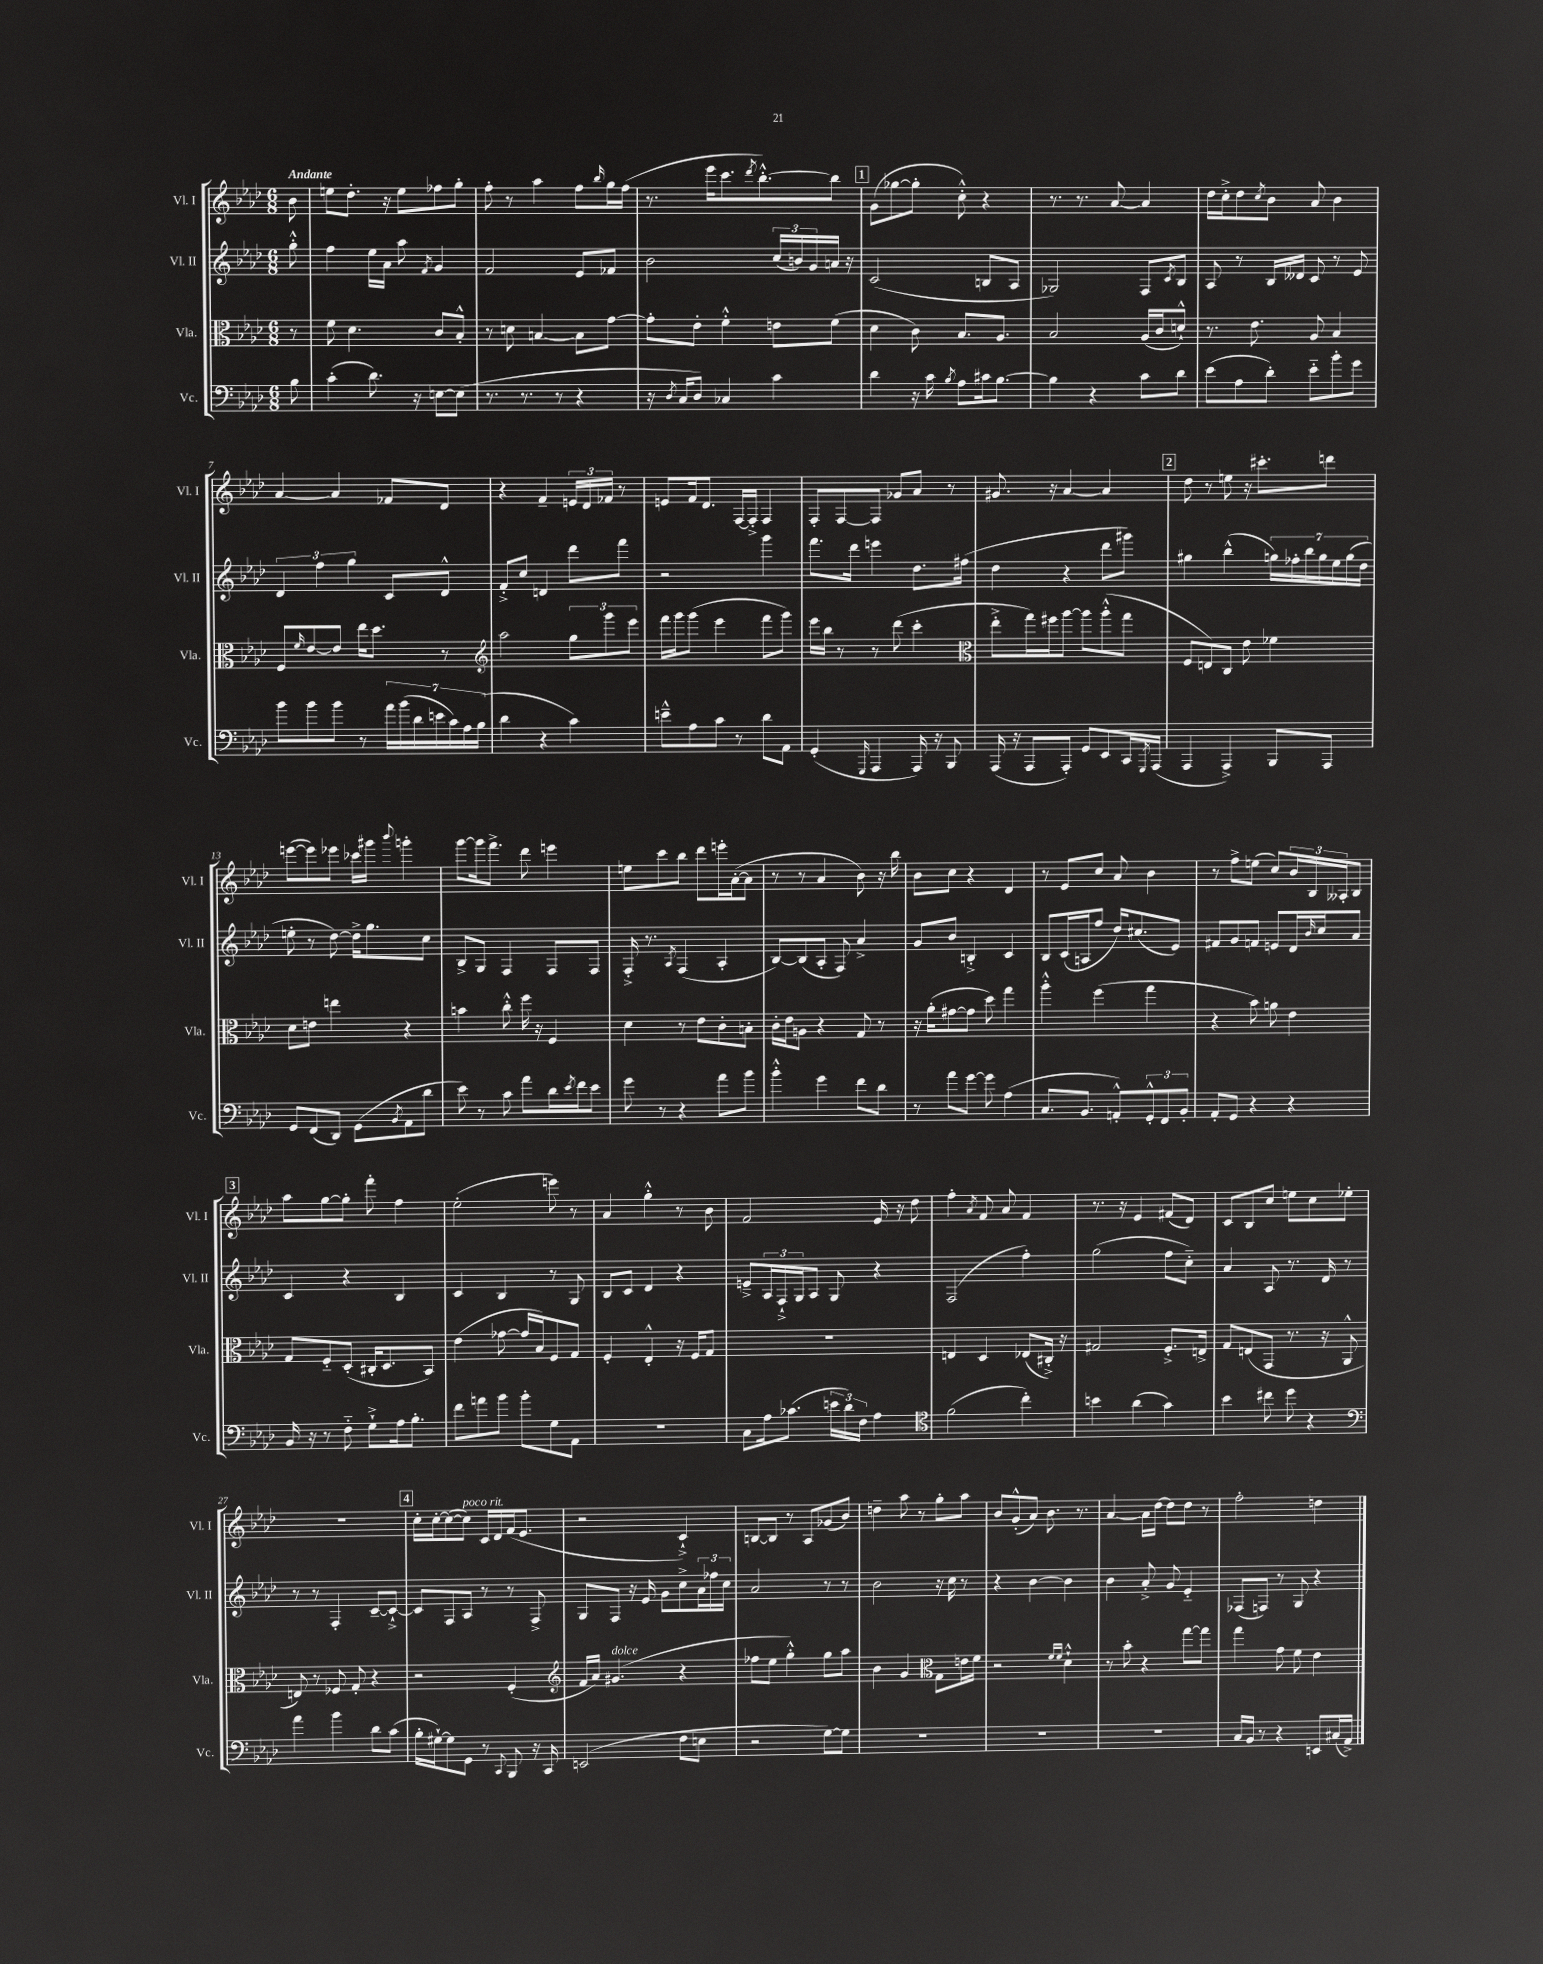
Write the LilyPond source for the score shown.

<<
\new StaffGroup <<
\new Staff = "s0" \with { instrumentName = "Vl. I" shortInstrumentName = "Vl. I" } {
    \clef treble \key aes \major \numericTimeSignature \time 6/8 \partial 8 \tempo "Andante"
    bes'8 |
    e''8 des''8.-. r16 e''8 fes''8 g''8-. |
    f''8-. r8 aes''4 f''8 \grace { bes''16 } g''16 f''16( |
    r8. ees'''16 c'''8. \acciaccatura { des'''8 } bes''8.~-.-^) bes''8 |
    \mark \markup { \box "1" } g'8( ges''8~ ges''8-. c''8-.-^) r4 |
    r8. r8. aes'8~ aes'4 |
    des''16 c''16-.-> des''8 \acciaccatura { c''8 } bes'8 aes'8 bes'4 |
    aes'4~ aes'4 fes'8 des'8 |
    r4 f'4-- \tuplet 3/2 { e'16 des'16 fes'16 } r8 |
    e'8 f'16 des'8. f16~ f16-.-> f4 |
    f8-. f8~ f8 ges'8 aes'8 r8 |
    gis'8. r16 aes'4~ aes'4 |
    \mark \markup { \box "2" } des''8 r8 e''8 r16 cis'''8.-. d'''8 |
    e'''8~( e'''8) ees'''8 ces'''16 gis'''16 \appoggiatura { bes'''8 } g'''4-. |
    g'''8~ g'''16 f'''8.-> des'''8 e'''4 |
    e''8 c'''8 bes''8 des'''8 e'''16-. aes'16~-.( aes'8 |
    r8 r8 aes'4 bes'8) r16 bes''16 |
    bes'8 c''8 r4 des'4 |
    r8 ees'8 c''8 aes'8 bes'4 |
    r8 f''8-> e''8( c''8) \tuplet 3/2 { bes'16 bes16 aeses16-. } bes8 |
    \mark \markup { \box "3" } aes''8 g''8~ g''8-. f'''8-. f''4 |
    ees''2-.( e'''8) r8 |
    aes'4 g''4-.-^ r8 bes'8 |
    f'2 ees'16 r16 des''8 |
    f''4-. \acciaccatura { aes'8 } f'8 aes'8 f'4 |
    r8. r16 ees'4 fis'8( des'8) |
    c'8 bes8 c''8 e''8 c''8 ees''8-. |
    R2. |
    \mark \markup { \box "4" } c''16-. c''16~-. c''8~( c''8^\markup { \italic "poco rit." }) c'16 des'16 f'16( ees'8. |
    r2 c'4-!->) |
    b8~ b8 r8 aes8 ges'8( bes'8) |
    d''4-- aes''8 r8 g''8-. aes''8 |
    bes'8 g'8-.-^( aes'8) bes'8. r8. |
    aes'4~ aes'16 des''16~ des''8 des''8 r8 |
    f''2-. d''4 \bar "|." |
}
\new Staff = "s1" \with { instrumentName = "Vl. II" shortInstrumentName = "Vl. II" } {
    \clef treble \key aes \major \numericTimeSignature \time 6/8 \partial 8
    g''8-.-^ |
    f''4 ees''16 aes'16 aes''8 \acciaccatura { f'8 } g'4 |
    f'2 ees'8 fes'8 |
    bes'2 \tuplet 3/2 { c''16( b'16) g'16 } a'16 r16 |
    \mark \markup { \box "1" } c'2( b8 aes8 |
    ges2) f8 \acciaccatura { c'8 } bes8 |
    aes8 r8 bes16 deses'16 c'8 r8 ees'8 |
    \tuplet 3/2 { des'4 f''4 g''4 } c'8 des'8-^ |
    f'8-.-> c''8 d'4 des'''8 f'''8 |
    r2 g'''4 |
    f'''8. des'''16 e'''4 des''8. fis''16( |
    des''4 r4 des'''8 gis'''8) |
    \mark \markup { \box "2" } gis''4 bes''4-^( \tuplet 7/4 { g''16) fes''16-. bes''16 g''16 ees''16 g''16( des''16 } |
    e''8-. r8 des''8~) des''16-> g''8. c''8 |
    bes8-> g8 f4 f8 f8 |
    f16-.-> r8. \acciaccatura { aes8 } f4( aes4-. |
    bes8~) bes8( aes8-. f8) aes'4-> |
    g'8 bes'8 b4-.-> c'4 |
    bes8 c'16( a16 f''8 des''16) cis''8.( ees'8) |
    fis'8 g'8 f'8 e'8 des'16 \grace { bes'16 } c''16 aes'8 |
    \mark \markup { \box "3" } c'4 r4 bes4 |
    c'4 bes4 r8 g8 |
    bes8 c'8 des'4 r4 |
    e'8---> \tuplet 3/2 { aes16 f16-!-> g16 } aes8 g8 r4 |
    f2( f''4-.) |
    g''2( f''8 c''8-_) |
    aes'4 aes8 r8. des'16 r8 |
    r8 r8 f4-. c'8~-- c'8~-!-> |
    \mark \markup { \box "4" } c'8 f8 aes8 r8 r8 f8-> |
    g8 f8 r16 ees'16 g'8 c''8-> \tuplet 3/2 { aes'16 fes''16 c''16 } |
    aes'2 r8 r8 |
    bes'2 r16 c''16 r8 |
    r4 bes'4~ bes'4 |
    bes'4 aes'8-.-> g'8 ees'4-_ |
    fes8( f8) r8 g8 r4 \bar "|." |
}
\new Staff = "s2" \with { instrumentName = "Vla." shortInstrumentName = "Vla." } {
    \clef alto \key aes \major \numericTimeSignature \time 6/8 \partial 8
    r8 |
    f'8 des'4. c'8 bes8-.-^ |
    r8 d'8 b4~ b8 g'8~ |
    g'8-. ees'8-. f'4-.-^ e'8 f'8( |
    \mark \markup { \box "1" } des'4 c'8) bes8. aes8. |
    bes2 aes16( c'16 d'8-!-^) |
    r8. ees'8. aes8 bes4 |
    f8 \grace { f'16 } ees'8~ ees'8 ees''16 des''8. r8 |
    \clef treble aes''2 \tuplet 3/2 { g''8 g'''8 ees'''8 } |
    f'''16 g'''16 g'''8( ees'''4 f'''8 g'''8) |
    ees'''16 bes''16 r8 r8 des'''8( c'''4-. |
    \clef alto ees''8-.-> g''16) fis''16 aes''8~ aes''8 aes''8-.-^( g''8 |
    \mark \markup { \box "2" } f8 e8) c8 ees'8 fes'4 |
    des'8 e'8 e''4 r4 |
    b'4 c''8-.-^ f''16 r16 f4 |
    des'4 r8 ees'8 c'8-. b8-. |
    c'16-. ees'16 a8 r4 g8 r8 |
    r16 aes'16-.( gis'8~ gis'8 des''8) g''4 |
    aes''4-.-^ f''4( g''4 |
    r4 bes'8) a'8 ees'4 |
    \mark \markup { \box "3" } g8 f8-_ des8-.( cis16-. des8. bes,8) |
    ees'4( ges'8~ ges'16 bes16) f8 g8 |
    f4-. ees4-.-^ r16 f16 g8 |
    R2. |
    e4 des4 ees8( cis16-.->) r16 |
    gis2 f8.-.-> e16-> |
    g8 e8( g,8 r8. r16 aes,8-^ |
    e8) r8 fes8 g8-. r4 |
    \mark \markup { \box "4" } r2 f4-.( |
    \clef treble f'16 aes'16) gis'4.^\markup { \italic "dolce" }( r4 |
    fes''8 ees''8 g''4-.-^) g''8 aes''8 |
    bes'4 g'4 \clef alto g8 e'16 f'16 |
    r2 \grace { f'16 f'16 } des'4-!-^ |
    r8 bes'8-. r4 g''8~ g''8 |
    g''4 g'8 f'8 ees'4 \bar "|." |
}
\new Staff = "s3" \with { instrumentName = "Vc." shortInstrumentName = "Vc." } {
    \clef bass \key aes \major \numericTimeSignature \time 6/8 \partial 8
    bes8 |
    c'4-.( des'8.) r16 e8~ e8( |
    r8. r8. r8 r4 |
    r16 \acciaccatura { des8 } c16 des8) ces4 c'4 |
    \mark \markup { \box "1" } des'4 r16 c'16 \acciaccatura { bes8 } aes8 cis'16 bes8.~ |
    bes4 r4 c'8 des'8 |
    ees'8( aes8 des'8-.) ees'8-_ bes'8-. g'8 |
    bes'8 bes'8 bes'8 r8 \tuplet 7/4 { aes'16 bes'16( des'16 e'16 c'16) aes16 bes16( } |
    des'4 r4 c'4) |
    e'8---^ aes8 c'8 r8 des'8 aes,8 |
    g,4-.( \grace { g,,16 } aes,,4 aes,,16) r16 bes,,8 |
    aes,,16( r16 aes,,8 aes,,8-.) g,8 ees,8 c,16 \acciaccatura { g,,8 } aes,,16( |
    \mark \markup { \box "2" } aes,,4 aes,,4->) bes,,8 aes,,8 |
    g,8 f,8( des,8) g,8( \acciaccatura { bes,8 } aes,8 des'8 |
    ees'8) r8 c'8 aes'8 des'16 \acciaccatura { ees'8 } f'16 ees'8 |
    g'8 r8 r4 aes'8 bes'8 |
    bes'4-.-^ g'4 f'8 des'8 |
    r8 aes'8 g'8~ g'8 aes4( |
    c8. bes,8. a,8-.-^) \tuplet 3/2 { g,8-.-^ f,8 bes,8-. } |
    aes,8-. g,8 r4 r4 |
    \mark \markup { \box "3" } bes,16 r16 r8 f8-_ g8-!-> aes16 bes8.-. |
    f'8 a'8 bes'8 bes'8-. g8 aes,8 |
    R2. |
    c8 aes16 ces'8.( \tuplet 3/2 { e'16 des'16) f16 } aes4 |
    \clef tenor f'2( c''4-.) |
    b'4 aes'4( g'4) |
    bes'4 cis''8 des''8 r4 |
    \clef bass aes'4 bes'4 des'8 c'8( |
    \mark \markup { \box "4" } bes16-. gis16~-!) gis8 g,8 r8 \appoggiatura { c,8 } bes,,8 r16 c,16 |
    e,2( f8 e8 |
    r2 g8~) g8 |
    R2. |
    R2. |
    R2. |
    c16 bes,16 r8 r4 e,8 cis16( aes,16->) \bar "|." |
}
>>
>>
